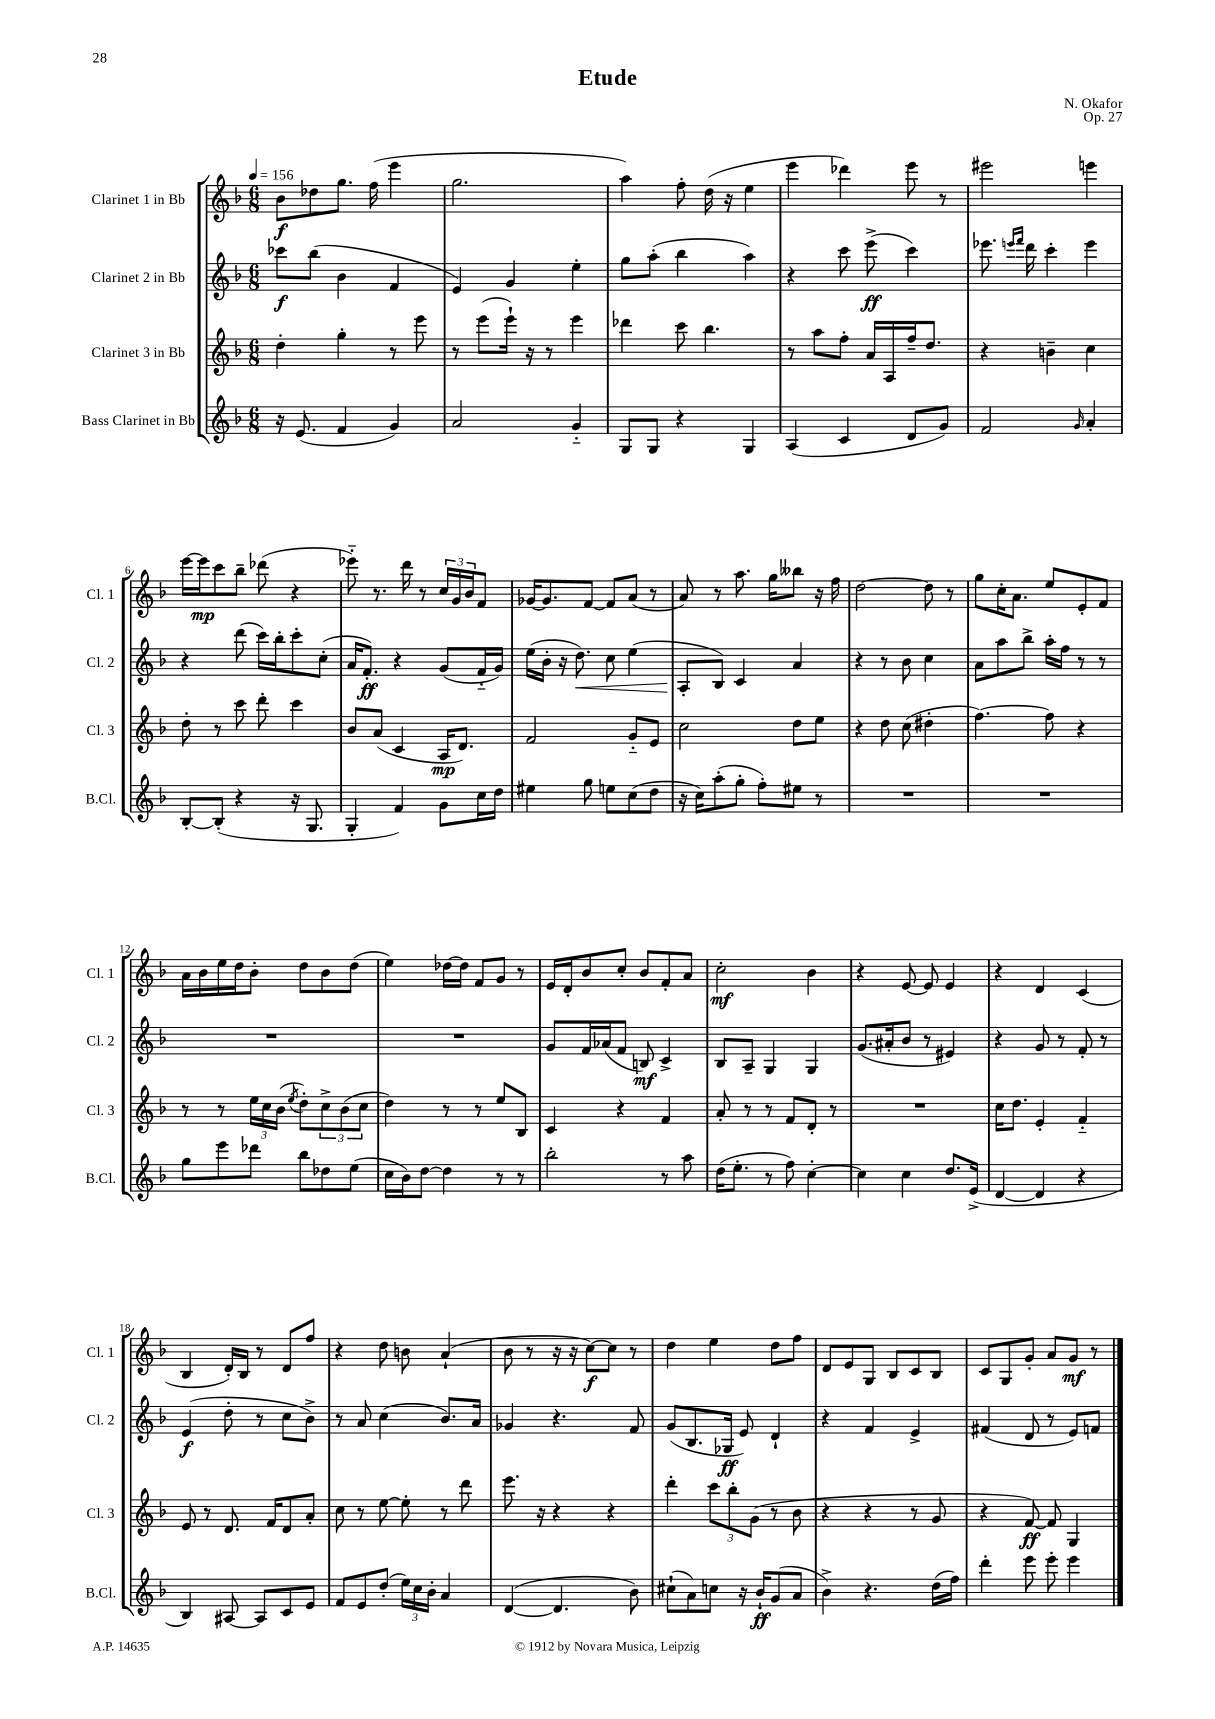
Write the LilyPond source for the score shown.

\header { title = "Etude" composer = "N. Okafor" opus = "Op. 27" }
<<
\new StaffGroup <<
\new Staff = "s0" \with { instrumentName = "Clarinet 1 in Bb" shortInstrumentName = "Cl. 1" } {
    \clef treble \key f \major \numericTimeSignature \time 6/8 \tempo 4 = 156
    bes'8\f des''8 g''8. f''16( e'''4 |
    g''2. |
    a''4) f''8-. d''16( r16 e''4 |
    e'''4 des'''4) e'''8 r8 |
    eis'''2 e'''4 |
    e'''16~ e'''16\mp c'''8 bes''8-- des'''8( r4 |
    ees'''8-_) r8. d'''16 r8 \tuplet 3/2 { c''16 g'16 bes'16 } f'8 |
    ges'16~ ges'8. f'8~ f'8 a'8( r8 |
    a'8) r8 a''8. g''16 beses''8 r16 f''16 |
    d''2~ d''8 r8 |
    g''8 c''16-. a'8. e''8 e'8-. f'8 |
    a'16 bes'16 e''16 d''16 bes'8-. d''8 bes'8 d''8( |
    e''4) des''16~ des''16 f'8 g'8 r8 |
    e'16 d'16-. bes'8 c''8-. bes'8 f'8-. a'8 |
    c''2-.\mf bes'4 |
    r4 e'8~ e'8 e'4 |
    r4 d'4 c'4( |
    bes4 d'16-.) bes16 r8 d'8 f''8 |
    r4 d''8 b'8 a'4-!( |
    bes'8 r8 r16 r16 c''8~\f) c''8 r8 |
    d''4 e''4 d''8 f''8 |
    d'8 e'8 g8 bes8 c'8 bes8 |
    c'8 g8 g'8-. a'8 g'8\mf r8 \bar "|." |
}
\new Staff = "s1" \with { instrumentName = "Clarinet 2 in Bb" shortInstrumentName = "Cl. 2" } {
    \clef treble \key f \major \numericTimeSignature \time 6/8
    ces'''8\f bes''8( bes'4 f'4 |
    e'4) g'4 e''4-. |
    g''8 a''8-.( bes''4 a''4) |
    r4 c'''8 e'''8->\ff( c'''4) |
    ees'''8. \grace { e'''16 f'''16 } d'''16 c'''4-. e'''4 |
    r4 d'''8( c'''16) bes''16-. c'''8-. c''8-.( |
    a'16 f'8.-.\ff) r4 g'8( f'16-_ g'16) |
    e''16( bes'16-. r16 d''8.\<) c''8 e''4( |
    a8-.\! bes8) c'4 a'4 |
    r4 r8 bes'8 c''4 |
    a'8 a''8 bes''8-> a''16-. f''16 r8 r8 |
    R2. |
    R2. |
    g'8 f'16 aes'16( f'8 b8\mf) c'4-> |
    bes8 a8-- g4 g4 |
    g'8.( ais'16-. bes'8 r8 eis'4) |
    r4 g'8 r8 f'8-. r8 |
    e'4\f( d''8-. r8 c''8 bes'8->) |
    r8 a'8 c''4( bes'8.) a'16 |
    ges'4 r4. f'8 |
    g'8( bes8. ges16\ff e'8) d'4-! |
    r4 f'4 e'4-> |
    fis'4( d'8 r8 e'8) f'8 \bar "|." |
}
\new Staff = "s2" \with { instrumentName = "Clarinet 3 in Bb" shortInstrumentName = "Cl. 3" } {
    \clef treble \key f \major \numericTimeSignature \time 6/8
    d''4-. g''4-. r8 e'''8 |
    r8 e'''8( e'''16-!) r16 r8 e'''4 |
    des'''4 c'''8 bes''4. |
    r8 a''8 f''8-. a'16 a16 f''16-- d''8. |
    r4 b'4-- c''4 |
    d''8-. r8 c'''8 d'''8-. c'''4 |
    bes'8 a'8( c'4 a16\mp d'8.) |
    f'2 g'8-_ e'8 |
    c''2 d''8 e''8 |
    r4 d''8 c''8( dis''4-. |
    f''4.~) f''8 r4 |
    r8 r8 \tuplet 3/2 { e''16 c''16 bes'16( } \acciaccatura { e''8 } d''8-.) \tuplet 3/2 { c''8-> bes'8( c''8 } |
    d''4) r8 r8 e''8 bes8 |
    c'4 r4 f'4 |
    a'8-. r8 r8 f'8 d'8-. r8 |
    R2. |
    c''16 d''8. e'4-. f'4-_ |
    e'8 r8 d'8. f'16 d'8 a'8-. |
    c''8 r8 e''8~ e''8-. r8 d'''8 |
    e'''8. r16 r4 r4 |
    d'''4-. \tuplet 3/2 { c'''8 bes''8-. g'8( } r8 bes'8 |
    r4 r4 r8 g'8 |
    r4 f'8~\ff) f'8 g4 \bar "|." |
}
\new Staff = "s3" \with { instrumentName = "Bass Clarinet in Bb" shortInstrumentName = "B.Cl." } {
    \clef treble \key f \major \numericTimeSignature \time 6/8
    r16 e'8.( f'4 g'4) |
    a'2 g'4-_ |
    g8 g8 r4 g4 |
    a4( c'4 d'8 g'8) |
    f'2 \grace { g'16 } a'4-. |
    bes8~-. bes8-.( r4 r16 g8. |
    g4-. f'4) g'8 c''16 d''16 |
    eis''4 g''8 e''8 c''8( d''8 |
    r16 c''16) a''8-.( g''8-. f''8-.) eis''8 r8 |
    R2. |
    R2. |
    g''8 e'''8 des'''8 bes''8 des''8 e''8( |
    c''16 bes'16) d''8~ d''4 r8 r8 |
    bes''2-. r8 a''8 |
    d''16( e''8.-. r8 f''8) c''4~-. |
    c''4 c''4 d''8. e'16->( |
    d'4~ d'4 r4 |
    bes4) ais8~ ais8 c'8 e'8 |
    f'8 e'8 d''8-.( \tuplet 3/2 { e''16) c''16 bes'16-. } a'4 |
    d'4~( d'4. bes'8) |
    cis''8-!( a'8) c''8 r16 bes'16-!\ff g'8( a'8 |
    bes'4->) r4. d''16( f''16) |
    d'''4-. e'''8 e'''8-. e'''4 \bar "|." |
}
>>
>>
